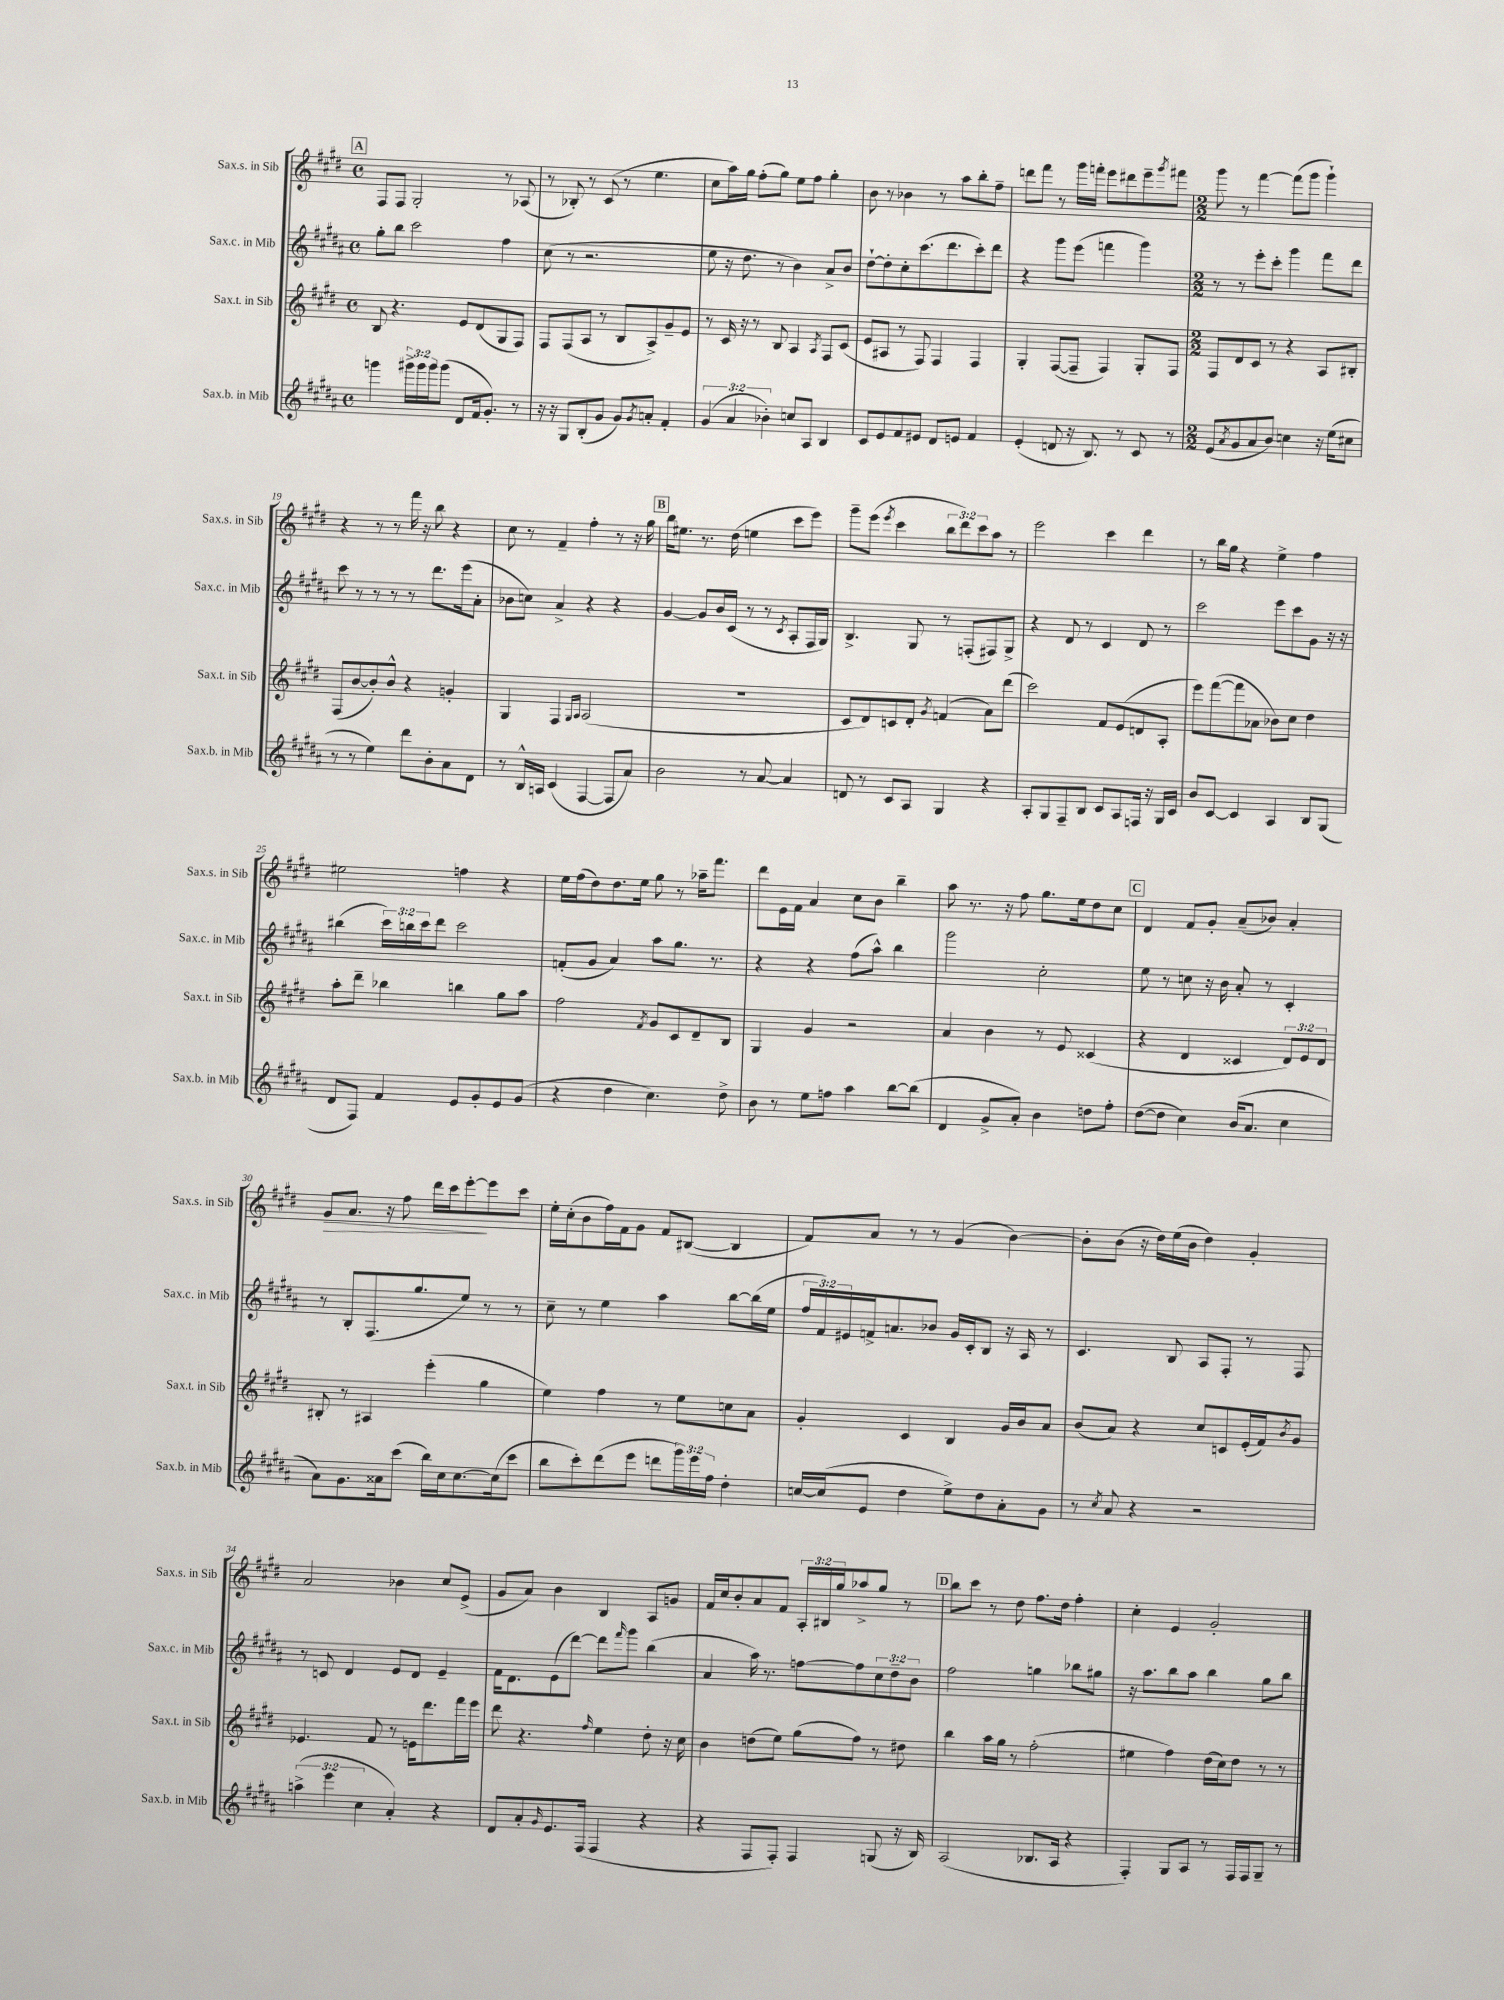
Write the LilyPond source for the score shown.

<<
\new StaffGroup <<
\new Staff = "s0" \with { instrumentName = "Sax.s. in Sib" shortInstrumentName = "Sax.s. in Sib" } {
    \clef treble \key e \major \defaultTimeSignature \time 4/4 \override Staff.TupletNumber.text = #tuplet-number::calc-fraction-text
    \mark \markup { \box "A" } fis8 fis8 gis2-. r8 aes8( |
    r8 bes8-.) r8 cis'8( r8 e''4. |
    cis''8 a''16) gis''16 fis''8-.( gis''8) e''8 fis''8 gis''4-. |
    b'8 r8 bes'4 r8 a''8 b''8-. fis''8-- |
    d'''8 fis'''8 r8 gis'''16 f'''16-. e'''8 dis'''8 e'''8-- \acciaccatura { gis'''8 } fis'''8 |
    \numericTimeSignature \time 2/2 gis'''8 r8 fis'''4~ fis'''8( gis'''8 gis'''4-!) |
    r4 r8 r8 fis'''16 r16 b''8 r4 |
    cis''8 r8 fis'4-- fis''4-. r8 r16 gis''16 |
    \mark \markup { \box "B" } b''16 eis''8. r8. dis''16( e''4 cis'''8 e'''8) |
    gis'''8-- e'''8( \acciaccatura { e'''8 } cis'''4 \tuplet 3/2 { b''8 dis'''8) cis'''8 } a''8 r8 |
    e'''2 cis'''4 dis'''4 |
    r8 b''16 gis''16 r4 e''4-> fis''4 |
    eis''2 f''4 r4 |
    e''16 fis''16( dis''8) dis''8. e''16 gis''8 r8 aes''16-- fis'''8. |
    dis'''8 e'16 fis'16 a'4 cis''8 b'8 b''4-- |
    a''8 r8. r16 fis''8 gis''8. e''16 dis''8 cis''8 |
    \mark \markup { \box "C" } dis'4 fis'8 gis'8-. a'8--( bes'8) a'4-. |
    gis'8\> a'8. r16 fis''8 dis'''16 cis'''16 e'''8~-.\! e'''8 cis'''8 |
    e''16-. cis''16-.( b'8 fis''16) fis'16 gis'8 fis'8 bis8~( bis4 |
    fis'8) a'8 r8 r8 gis'4( b'4~) |
    b'8-. b'8( r16 dis''16) e''16( b'16 dis''4) gis'4-. |
    a'2 bes'4 cis''8 e'8->( |
    gis'8 a'8) b'4 b4 a8 g'8 |
    fis'16 cis''16 b'8-. a'8 fis'8 \tuplet 3/2 { a16-. bis16 gis''16 } aes''8-> gis''8 r8 |
    \mark \markup { \box "D" } b''8 cis'''8 r8 dis''8 fis''8. dis''16 fis''4-. |
    cis''4-. e'4 gis'2-. \bar "|." |
}
\new Staff = "s1" \with { instrumentName = "Sax.c. in Mib" shortInstrumentName = "Sax.c. in Mib" } {
    \clef treble \key b \major \defaultTimeSignature \time 4/4 \override Staff.TupletNumber.text = #tuplet-number::calc-fraction-text
    \mark \markup { \box "A" } gis''8-. b''8 cis'''2 fis''4 |
    cis''8( r8 r2. |
    e''8 r16 dis''8. r8 b'4) ais'8-> b'8 |
    dis''8~-! dis''8-. cis''8-. cis'''8.( dis'''8. cis'''8-.) dis'''8 |
    r4 gis'''8 e'''8( f'''4 gis'''4) |
    \numericTimeSignature \time 2/2 r8 r8 e'''8-. cis'''8-. gis'''4 fis'''8 dis'''8 |
    cis'''8 r8 r8 r8 r8 dis'''8. e'''16( ais'8-. |
    bes'8 c''8) ais'4-> r4 r4 |
    \mark \markup { \box "B" } gis'4~ gis'8 b'16 cis'16( r8 r8 \acciaccatura { cis'8 } ais8-. fis16 gis16) |
    b4.-> gis8 r8 f8-.( fis8) gis8-> |
    r4 dis'8 r8 cis'4 dis'8 r8 |
    cis'''2 e'''8 cis'''8 gis'8 r16 r16 |
    bis''4( \tuplet 3/2 { cis'''16) b''16 cis'''16 } dis'''8 cis'''2 |
    f'8-.( gis'8 ais'4) ais''8 gis''8. r8. |
    r4 r4 fis''8( ais''8-^) b''4 |
    gis'''2 cis''2-. |
    \mark \markup { \box "C" } e''8 r8 c''8 r16 b'16 ais'8-. r8 cis'4-. |
    r8 b8-. fis8.( gis''8. e''8) r8 r8 |
    cis''8-- r8 e''4 ais''4 b''8~ b''16( e''16 |
    \tuplet 3/2 { fis''16 fis'16) eis'16 } f'16-> a'8. bes'8 gis'16 cis'16-. b8 r16 ais16 r8 |
    cis'4. b8 ais8 fis8-. r8 fis8 |
    r8 c'8 dis'4 e'8 dis'8 e'4-- |
    fis'16 dis'8. e'8( dis'''8~) dis'''8 \grace { fis'''16 } gis'''8 b''4( |
    ais'4 ais''16) r8. f''8~ f''8 \tuplet 3/2 { cis''8 dis''8-- b'8 } |
    \mark \markup { \box "D" } fis''2 g''4 bes''8 gis''8 |
    r16 ais''8. b''8 ais''8 b''4 gis''8 b''8 \bar "|." |
}
\new Staff = "s2" \with { instrumentName = "Sax.t. in Sib" shortInstrumentName = "Sax.t. in Sib" } {
    \clef treble \key e \major \defaultTimeSignature \time 4/4 \override Staff.TupletNumber.text = #tuplet-number::calc-fraction-text
    \mark \markup { \box "A" } b8 r4. e'8 dis'8( gis8 fis8) |
    fis8 fis8( a8 r8 b8 a8->) gis'8-- e'8 |
    r8 cis'16 r16 r8 b8 a4 \acciaccatura { a8 } fis8 cis'8( |
    e'8 ais8 r8 fis8) fis4 fis4 |
    gis4-. fis8~( fis8-- fis4) gis8-. fis8 |
    \numericTimeSignature \time 2/2 fis8 dis'8 cis'8 r8 r4 a8 bis8-. |
    fis8( b'8~ b'8-.) b'8-^ r4 g'4-. |
    gis4 fis4 \grace { gis16 a16 } a2( |
    \mark \markup { \box "B" } R1 |
    cis'8 dis'8) c'8 dis'8-. \acciaccatura { gis'8 } f'4( a'8) dis'''8( |
    cis'''2) fis'8 e'8( d'8 a8-. |
    e'''8) fis'''8~( fis'''8 aes'8 bes'8) cis''8 dis''4 |
    a''8-. dis'''8-- bes''4 b''4 gis''8 a''8 |
    fis''2 \acciaccatura { fis'8 } gis'8 cis'8 dis'8-- b8 |
    gis4 gis'4 r2 |
    a'4 b'4 r8 e'8 cisis'4( |
    \mark \markup { \box "C" } r4 dis'4 cisis'4 \tuplet 3/2 { dis'8) e'8 dis'8 } |
    bis8-. r8 ais4 e'''4-.( gis''4 |
    e''4) fis''4 r8 e''8 c''8 a'8 |
    gis'4-. cis'4 b4 gis'16 b'16 a'8 |
    b'8( a'8) r4 cis''8 c'8 e'16-.( fis'16) \acciaccatura { b'8 } gis'8 |
    ees'4. fis'8 r8 e'16 dis'''8. fis'''16 e'''16 |
    dis'''8 r4. \grace { fis''16 } e''4 dis''8-. r16 cis''16 |
    b'4 d''8( e''8) gis''8( fis''8) r8 dis''8 |
    \mark \markup { \box "D" } b''4 a''16 gis''16 r8 fis''2-.( |
    eis''4 fis''4) dis''16( cis''16) dis''8 r8 r8 \bar "|." |
}
\new Staff = "s3" \with { instrumentName = "Sax.b. in Mib" shortInstrumentName = "Sax.b. in Mib" } {
    \clef treble \key b \major \defaultTimeSignature \time 4/4 \override Staff.TupletNumber.text = #tuplet-number::calc-fraction-text
    \mark \markup { \box "A" } g'''4 \tuplet 3/2 { gis'''16-> gis'''16 gis'''16 } gis'''8( dis'8 fis'16 gis'8.-.) r8 |
    r16 r16 gis8 b8-.( gis'8 gis'8) \acciaccatura { gis'8 } a'8-. fis'4-. |
    \tuplet 3/2 { gis'4( ais'4 bes'4-.) } c''8 ais8 b4 |
    cis'8 e'8 fis'8 eis'8 dis'8 e'8 fis'4 |
    e'4-.( d'8 r16 b8.) r8 cis'8 r8 |
    \numericTimeSignature \time 2/2 e'8( \acciaccatura { ais'8 } gis'8 ais'8 b'8) c''4 r16 e''16( cis''8 |
    r8 r8 e''4) dis'''8 b'8-. ais'8 dis'8 |
    r8 b16-^ a16 cis'4( fis4~ fis8 ais'8) |
    \mark \markup { \box "B" } b'2 r8 ais'8~ ais'4 |
    d'8 r8 cis'8 ais8 gis4 r4 |
    ais8-. gis8 fis8-- b8 cis'8 ais8 f16 r16 gis16 cis'16 |
    b'8 cis'8~ cis'4 ais4 b8 gis8( |
    dis'8 fis8) fis'4 e'8 gis'8-. e'8 gis'8( |
    r4 dis''4 cis''4.) dis''8-> |
    b'8 r8 e''8 f''8 ais''4 b''8~ b''8( |
    dis'4 gis'8-> ais'8-.) b'4 d''8 fis''8-. |
    \mark \markup { \box "C" } dis''8~( dis''8 cis''4) b'16( ais'8. cis''4 |
    ais'8) gis'8. aisis'16 cis'''8( b''16) cis''16 cis''8.~ cis''16( cis'''8 |
    b''8 cis'''8-.) dis'''8( e'''8 d'''8 \tuplet 3/2 { gis'''16) e'''16 fis''16 } dis''4-. |
    c''16~ c''16( e'8 dis''4 e''8->) dis''8 ais'8-. gis'8 |
    r8 \acciaccatura { cis''8 } ais'8 r4 r2 |
    \tuplet 3/2 { a''4->( e'''4 cis''4 } ais'4-.) r4 |
    dis'8 ais'8-. \grace { gis'16 } e'8. fis16( fis4 r4 |
    r4 fis8 fis8-.) fis4 g8( r16 b16) |
    \mark \markup { \box "D" } ais2( bes8. ais16 r4 |
    fis4-.) gis8 ais8 r8 fis16 fis16 gis8-- r8 \bar "|." |
}
>>
>>
\layout { \context { \Score currentBarNumber = #13 } }
